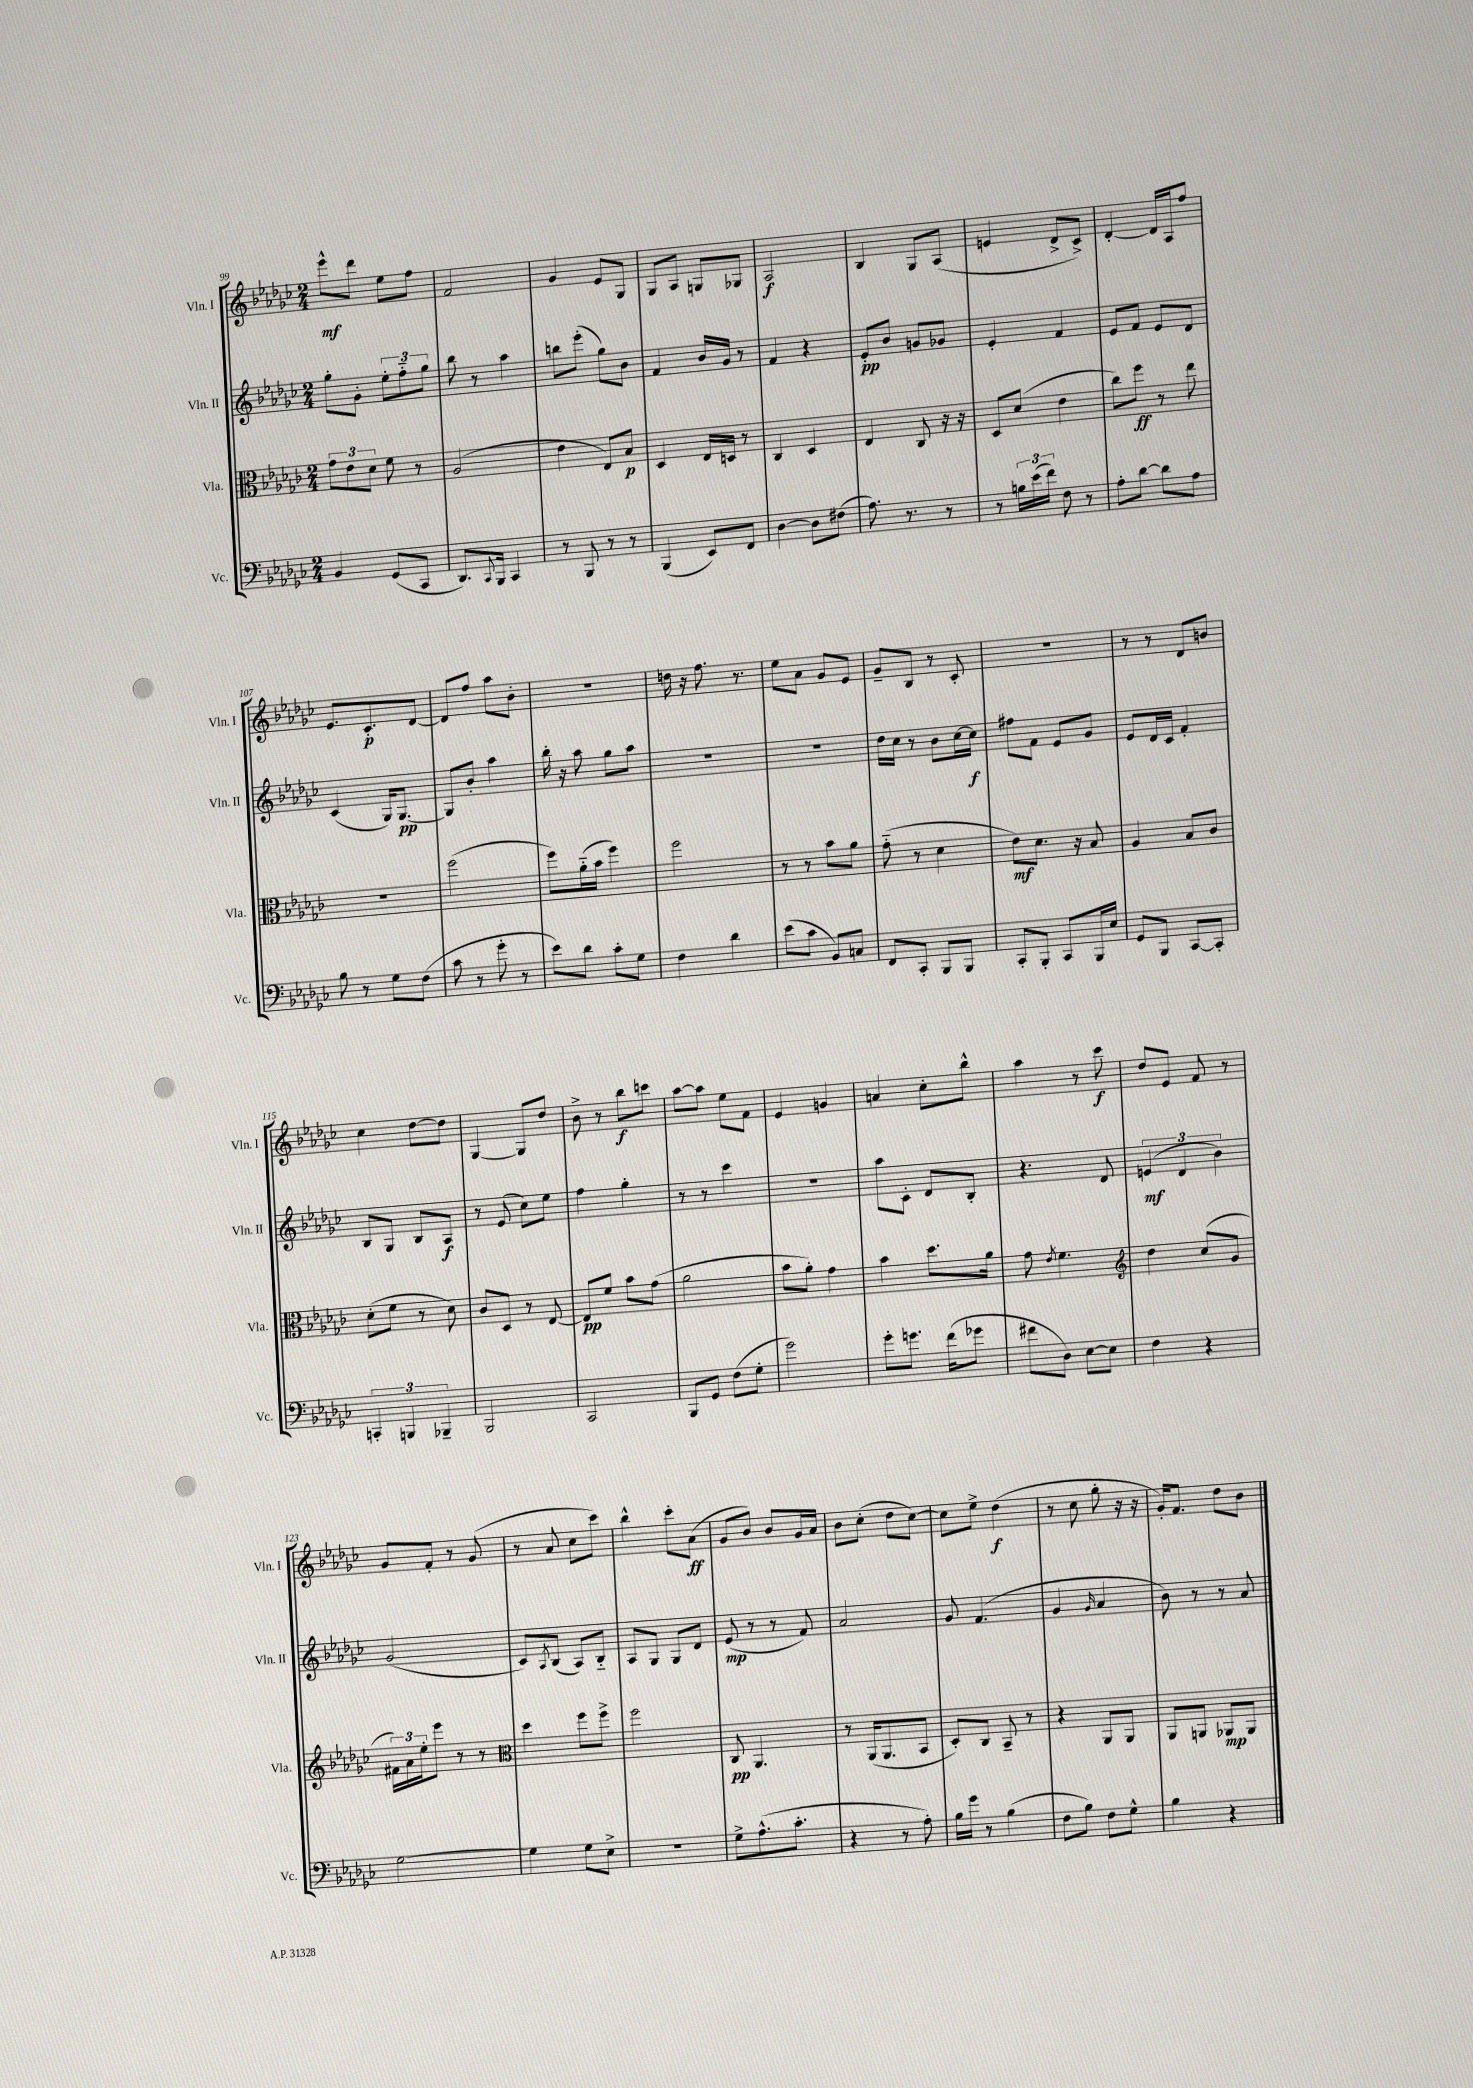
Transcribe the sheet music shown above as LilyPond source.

<<
\new StaffGroup <<
\new Staff = "s0" \with { instrumentName = "Vln. I" shortInstrumentName = "Vln. I" } {
    \clef treble \key ges \major \numericTimeSignature \time 2/4
    ees'''8-^\mf des'''8 ees''8 f''8 |
    f'2 |
    ges'4 ees'8 ges8 |
    ges8 aes8 g8 ges8 |
    aes2\f |
    bes4 ges8 aes8( |
    e'4 des'8-> ces'8->) |
    des'4~-. des'16 aes16 f''8 |
    ees'8. ces'8.-.\p des'8~ |
    des'8 f''8 aes''8 bes'8-. |
    R2 |
    d''16 r16 f''8. r8. |
    ees''8 aes'8 ges'8 ees'8 |
    ges'8-- bes8 r8 ces'8-. |
    R2 |
    r8 r8 des'8 b'8 |
    ces''4 des''8~ des''8 |
    ges4~ ges8 des''8 |
    bes'8-> r8 bes''8\f c'''8 |
    aes''8~ aes''8 ees''8 f'8 |
    ees'4 g'4 |
    a'4 ces''8-. bes''8-^ |
    aes''4 r8 ces'''8\f |
    des''8 ees'8 f'8 r8 |
    ges'8 f'8-. r8 ges'8( |
    r8 aes'8 ces''8 ces'''8) |
    bes''4-^ ces'''8-. aes'8\ff( |
    ges'8 bes'8) bes'8 ges'16 aes'16 |
    bes'8 ces''8-.( des''8 ces''8~) |
    ces''8 ees''8-> des''4\f( |
    r8 ces''8 ges''8-. r16 r16 |
    ges'16-.) f'8. des''8 bes'8 \bar "|." |
}
\new Staff = "s1" \with { instrumentName = "Vln. II" shortInstrumentName = "Vln. II" } {
    \clef treble \key ges \major \numericTimeSignature \time 2/4
    ges''8-. ges'8-. \tuplet 3/2 { ees''8-. f''8-_ ges''8 } |
    bes''8 r8 aes''4 |
    b''8 ees'''8-.( ges''8) bes'8 |
    f'4 bes'16 ges'16 r8 |
    f'4 r4 |
    ees'8-.\pp bes'8 g'8 ges'8 |
    ees'4-. f'4 |
    ees'8 f'8 ees'8 des'8 |
    ces'4( ges16) ges8.~\pp |
    ges8 bes'8-. aes''4 |
    bes''16-. r16 aes''8 ges''8 aes''8 |
    R2 |
    R2 |
    des''16 ces''16 r8 bes'8 ces''16~ ces''16\f |
    fis''8 f'8 ees'8 ges'8 |
    ees'8 des'16 ces'16 f'4-. |
    bes8 ges8 bes8 aes8\f |
    r8 ees'8( ces''8) ees''8 |
    f''4 ges''4-. |
    r8 r8 ces'''4 |
    r2 |
    aes''8 ces'8-. des'8 bes8-. |
    r4. des'8 |
    \tuplet 3/2 { e'4\mf( des'4 bes'4) } |
    ges'2( |
    ces'8) \acciaccatura { aes8 } bes8( aes8) bes8-_ |
    aes8 ges8 ges8 des'8 |
    ees'8\mp( r8 r8 f'8) |
    aes'2 |
    ges'8 f'4.( |
    ges'4 \grace { ges'16 } aes'4 |
    bes'8) r8 r8 aes'8 \bar "|." |
}
\new Staff = "s2" \with { instrumentName = "Vla." shortInstrumentName = "Vla." } {
    \clef alto \key ges \major \numericTimeSignature \time 2/4
    \tuplet 3/2 { ges'8 ees'8 des'8 } f'8 r8 |
    aes2( |
    ees'4 ees8) bes8\p |
    des4 ees16 d16 r8 |
    ces4 des4 |
    ees4 ces8 r16 r16 |
    des8 des'8( ees'4 |
    ces''8) f''8\ff r8 ees''8 |
    R2 |
    f''2( |
    f''8) aes'16-_( bes'16 f''4) |
    f''2 |
    r8 r8 bes'8 aes'8 |
    ges'8-_( r8 des'4 |
    ees'8\mf) des'8. r16 bes8 |
    aes4 bes8 ces'8 |
    des'8-.( f'8 r8 des'8) |
    ces'8 des8 r8 ees8~ |
    ees8\pp f'8 bes'8 ges'8( |
    aes'2 |
    bes'8 aes'8-.) ges'4 |
    bes'4 des''8. aes'16 |
    ges'8 \acciaccatura { ees'8 } f'4. |
    \clef treble des''4 ces''8( ges'8 |
    \tuplet 3/2 { fis'16) aes'16 ees''16-. } ees'''8 r8 r8 |
    \clef alto des''4 f''8 f''8-> |
    f''2 |
    ces8\pp aes,4. |
    r8 aes,16( aes,8. bes,8 |
    des8-.) ces8 bes,8-- r8 |
    r4 aes,8 aes,8 |
    aes,8 a,8 aes,8\mp aes,8 \bar "|." |
}
\new Staff = "s3" \with { instrumentName = "Vc." shortInstrumentName = "Vc." } {
    \clef bass \key ges \major \numericTimeSignature \time 2/4
    bes,4 ges,8( ces,8 |
    des,8.) \appoggiatura { ces,8 } bes,,16 ces,4 |
    r8 bes,,8 r8 r8 |
    bes,,4( ees,8) f,8 |
    des4~ des8 fis8( |
    aes8.) r8. r8 |
    r8 \tuplet 3/2 { b16 ees'16( f'16) } f8 r8 |
    aes8-. des'8~ des'8 aes8 |
    bes8 r8 ges8 f8( |
    ces'8 r8 ges'8-. r8 |
    ees'8) des'8 ces'8-. ges8 |
    f4 des'4 |
    ees'8( ces'8 bes,8) c8 |
    f,8 ces,8-. bes,,8 bes,,8 |
    ces,8-. bes,,8-. ces,8 bes,,16 ees16 |
    ges,8 bes,,8 ces,8~ ces,8-. |
    \tuplet 3/2 { c,4-. b,,4 bes,,4-- } |
    bes,,2 |
    ces,2 |
    bes,,8 ges,8 f8( ges8-. |
    ges'2) |
    ges'8-. g'8. f'16( ges'8 |
    fis'8 des8) ees8~ ees8 |
    f4 r4 |
    ges2~ |
    ges4 ges8 ees8-> |
    r2 |
    ges8-> aes8.-^( ces'8.-. |
    r4 r8 aes8-.) |
    bes16 ges'16 r8 bes4( |
    f8 bes8) f8 ges8-^ |
    bes4 r4 \bar "|." |
}
>>
>>
\layout { \context { \Score currentBarNumber = #99 } }
